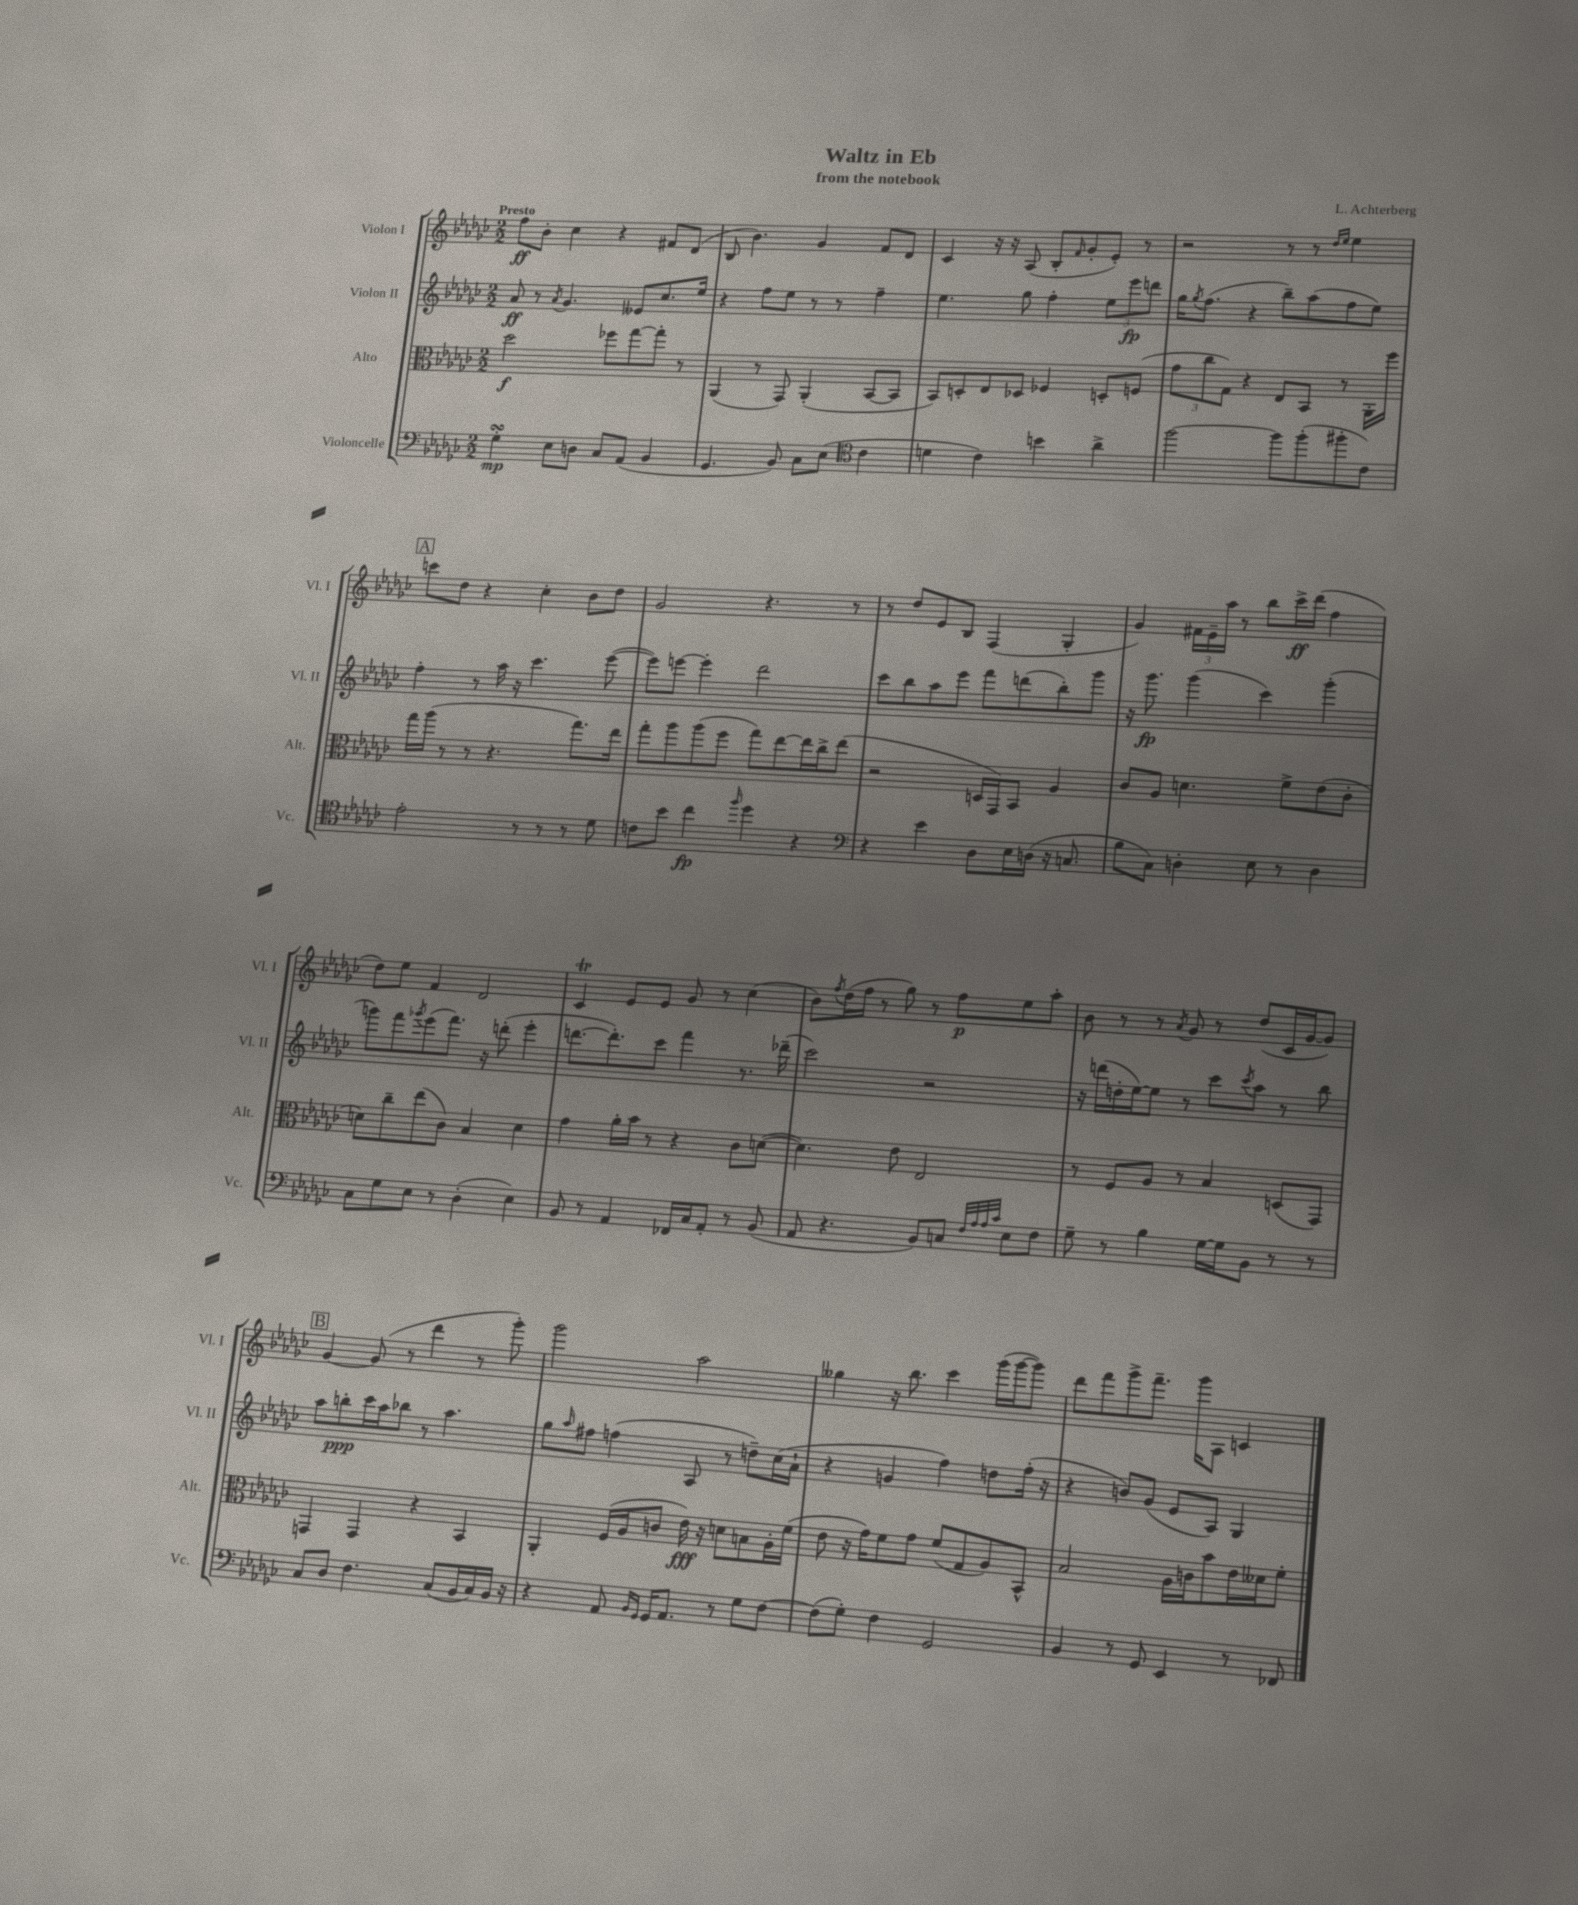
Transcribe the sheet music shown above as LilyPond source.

\header { title = "Waltz in Eb" composer = "L. Achterberg" subtitle = "from the notebook" }
<<
\new StaffGroup <<
\new Staff = "s0" \with { instrumentName = "Violon I" shortInstrumentName = "Vl. I" } {
    \clef treble \key ges \major \numericTimeSignature \time 2/2 \tempo "Presto"
    f''8\ff bes'8-. ces''4 r4 fis'8 des'8( |
    bes8 bes'4.) ges'4 f'8 des'8 |
    ces'4 r16 r16 aes8( bes8-. \grace { f'16 } ges'8-. ees'8-.) r8 |
    r2 r8 r8 \grace { des''16 ees''16 } ees''4 |
    \mark \markup { \box "A" } c'''8 des''8 r4 ces''4-. bes'8 des''8 |
    ges'2 r4. r8 |
    r8 des''8 ees'8 bes8 f4( ges4-. |
    ges'4) \tuplet 3/2 { fis'16 ees'16-- aes''16 } r8 bes''8 ces'''16->\ff des'''16( f''4 |
    des''8) ees''8 f'4 des'2 |
    ces'4\trill ees'8 ees'8 ges'8 r8 ces''4( |
    bes'8) \acciaccatura { f''8 } des''16( f''16 r8 ges''8) r8 f''8\p ees''8 aes''8-. |
    bes'8 r8 r8 \acciaccatura { aes'8 } ges'8 r8 des''8( ces'16 ges'16~ ges'8) |
    \mark \markup { \box "B" } ges'4~ ges'8( r8 des'''4 r8 ges'''8-.) |
    ges'''2 aes''2 |
    geses''4 r16 bes''8. ces'''4 ges'''16( ges'''16~ ges'''8) |
    des'''8 f'''8 ges'''8-> f'''8.-- ges'''16 aes8 c'4 \bar "|." |
}
\new Staff = "s1" \with { instrumentName = "Violon II" shortInstrumentName = "Vl. II" } {
    \clef treble \key ges \major \numericTimeSignature \time 2/2
    aes'8\ff r8 \acciaccatura { aes'8 } ges'4. eeses'8 ces''8. ees''16 |
    r4 f''8 ees''8 r8 r8 f''4-- |
    ees''4. ges''8 f''4-. \tuplet 3/2 { ees''8 ees'''8\fp d'''8 } |
    ges''16 \acciaccatura { ges''8 } f''8.( r4 bes''8--) aes''8( f''8 ees''8) |
    \mark \markup { \box "A" } f''4-. r8 aes''16 r16 ces'''4. ees'''8~( |
    ees'''8) e'''8~ e'''4-. des'''2 |
    ces'''8 bes''8 aes''8 ees'''8 f'''8 d'''8( bes''8-.) ges'''8 |
    r16 ges'''8.\fp ges'''4( ces'''4) ges'''4-.( |
    g'''8) f'''8 \acciaccatura { ges'''8 } ees'''8( f'''8.) r16 d'''8-.( ees'''4-. |
    d'''8.~ d'''8.-.) ces'''8 f'''4 r8. des'''16--( |
    ces'''2) r2 |
    r16 d'''16( d''16-. ees''16~) ees''8 r8 ces'''8 \acciaccatura { ces'''8 } aes''8 r8 bes''8 |
    \mark \markup { \box "B" } aes''8 b''8-.\ppp ces'''16 aes''16 bes''8 r8 aes''4. |
    ges''8 \grace { aes''16 } fis''8 f''4( aes8 r8 d''8--) ces''16( aes'16-! |
    r4 g'4 f''4) d''8 f''16-.( r16 |
    r4 b'8) ges'8( ees'8 aes8) ges4 \bar "|." |
}
\new Staff = "s2" \with { instrumentName = "Alto" shortInstrumentName = "Alt." } {
    \clef alto \key ges \major \numericTimeSignature \time 2/2
    des''2\f fes''8 ges''8~ ges''8-. r8 |
    aes,4( r8 ges,8) aes,4-.( bes,8~ bes,8 |
    bes,8) d8-. ees8 des8 fes4 d8-. f8( |
    \tuplet 3/2 { ges'8 ces''8 ges8) } r4 ees8 bes,8 r8 aes,16-. f''16 |
    \mark \markup { \box "A" } ges''16 aes''16( r8 r8 r4. ges''8.) ees''16 |
    ges''8-. aes''8 aes''8( f''8 ges''8) ees''8~ ees''16 ces''16-> ees''8( |
    r2 d16 ges,16) bes,8 aes4 |
    ces'8 aes8 d'4. f'8-> ees'8( ces'8-. |
    d'8) ces''8-- ees''8( ces'8) bes4 d'4 |
    ges'4 aes'16-. bes'16 r8 r4 ces'8 d'8~( |
    d'4.) ees'8 ees2 |
    r8 f8 aes8 r8 bes4 d8( ges,8) |
    \mark \markup { \box "B" } g,4 g,4 r4 bes,4 |
    aes,4-. f16( aes16 c'8 ees'16\fff) r16 d'8 b8 aes16-. f'16( |
    ees'8 r16 ges'16) f'8 ges'8 f'8( ges8 aes8) bes,8-^ |
    bes2 aes16 c'16 bes'8 ees'16 deses'16 f'8-. \bar "|." |
}
\new Staff = "s3" \with { instrumentName = "Violoncelle" shortInstrumentName = "Vc." } {
    \clef bass \key ges \major \numericTimeSignature \time 2/2
    ges4-.\turn\mp ees8 d8 ces8 aes,8( bes,4 |
    ges,4. bes,8) ces8 ees8( \clef tenor ces'4 |
    d'4 ces'4) b'4 aes'4-> |
    f''2~ f''8 f''8-.( fis''8-. ces'8) |
    \mark \markup { \box "A" } ees'2-. r8 r8 r8 des'8 |
    c'8 bes'8 ces''4\fp \grace { f''16 } des''4 r4 |
    \clef bass r4 ees'4 des8 ees16 d16( r16 c8. |
    bes8 ces8) d4-. ees8 r8 d4 |
    ces8 ges8 ees8 r8 des4-.( ees4) |
    bes,8 r8 aes,4 fes,16 ces16 aes,8-. r8 bes,8( |
    aes,8 r4. bes,8) c8 \grace { f32 aes32 aes32 ces'32 } ees8 f8 |
    ges8-- r8 bes4 ges16~ ges16 bes,8 r8 r8 |
    \mark \markup { \box "B" } ces8 des8 f4. ces8( bes,16 ces16) bes,16 r16 |
    r4 aes,8 \grace { bes,16 ges,16 } ges,16 aes,8. r8 ges8 f8~ |
    f8( ges8-.) f4 ges,2 |
    bes,4 r8 ges,8 ees,4 r8 fes,8 \bar "|." |
}
>>
>>
\layout { \context { \Score \remove "Bar_number_engraver" } }
